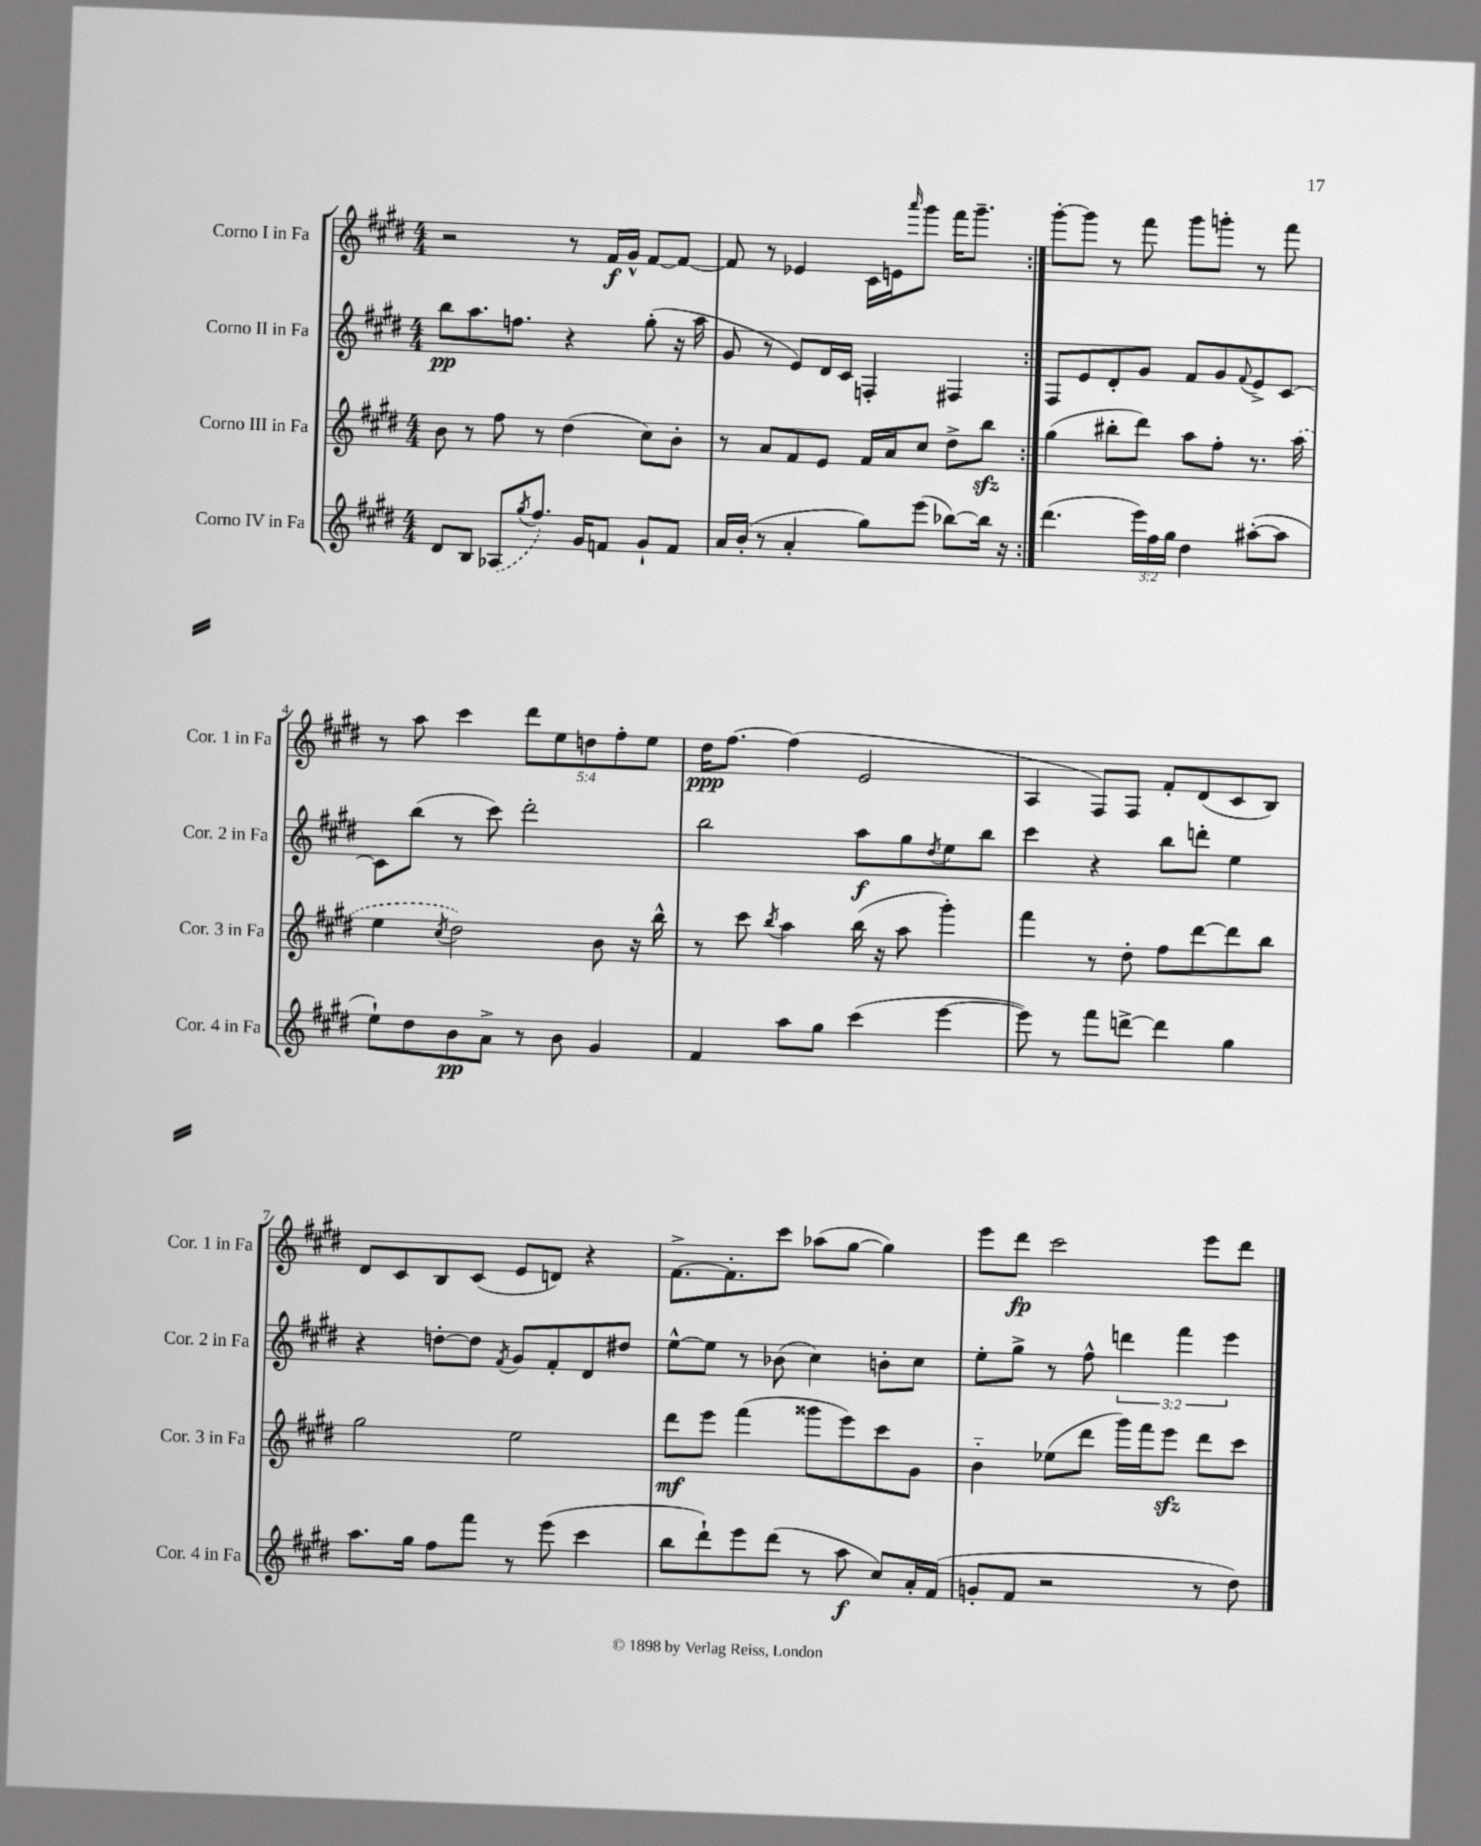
<<
\new StaffGroup <<
\new Staff = "s0" \with { instrumentName = "Corno I in Fa" shortInstrumentName = "Cor. 1 in Fa" } {
    \clef treble \key e \major \numericTimeSignature \time 4/4 \override Staff.TupletNumber.text = #tuplet-number::calc-fraction-text
    \repeat volta 2 { r2 r8 fis'16\f gis'16-^ fis'8~ fis'8~ |
    fis'8 r8 ees'4 cis'16 e'16 \grace { a'''16 } gis'''8 fis'''16 gis'''8.-- | }
    gis'''8~-. gis'''8 r8 fis'''8 gis'''8 g'''8-. r8 fis'''8 |
    r8 a''8 cis'''4 \tuplet 5/4 { dis'''8 e''8 d''8 fis''8-. e''8 } |
    dis''16\ppp fis''8.~ fis''4( e'2 |
    a4 fis8) fis8 fis'8-. dis'8( cis'8 b8) |
    dis'8 cis'8 b8 cis'8( e'8 d'8) r4 |
    fis'8.~-> fis'8.-. cis'''8 aes''8( gis''8~ gis''4) |
    e'''8 dis'''8\fp cis'''2 e'''8 dis'''8 \bar "|." |
}
\new Staff = "s1" \with { instrumentName = "Corno II in Fa" shortInstrumentName = "Cor. 2 in Fa" } {
    \clef treble \key e \major \numericTimeSignature \time 4/4 \override Staff.TupletNumber.text = #tuplet-number::calc-fraction-text
    \repeat volta 2 { b''8\pp a''8. f''8. r4 gis''8-.( r16 a''16 |
    gis'8 r8 e'8) dis'16 cis'16 f4-. fis4 | }
    fis8 e'8 dis'8-. gis'8 fis'8 gis'8 \appoggiatura { fis'8 } e'8-> cis'8~ |
    cis'8 b''8( r8 cis'''8) dis'''2-. |
    b''2 a''8\f gis''8 \acciaccatura { dis''8 } e''8 b''8 |
    cis'''4 r4 b''8 d'''8-. e''4 |
    r4 d''8~-. d''8 \acciaccatura { fis'8 } gis'8 fis'8-. dis'8 dis''8 |
    e''8~-^ e''8 r8 bes'8( cis''4) b'8-. cis''8 |
    e''8-. gis''8-> r8 fis''8-^ \tuplet 3/2 { d'''4 fis'''4 e'''4 } \bar "|." |
}
\new Staff = "s2" \with { instrumentName = "Corno III in Fa" shortInstrumentName = "Cor. 3 in Fa" } {
    \clef treble \key e \major \numericTimeSignature \time 4/4
    \repeat volta 2 { b'8 r8 fis''8 r8 dis''4( cis''8) b'8-. |
    r8 a'8 fis'8 e'8 fis'16 a'16 cis''8 dis''8-> b''8\sfz | }
    gis''4( bis''8-. dis'''8) a''8 fis''8-. r8. \once \slurDashed a''16( |
    e''4 \acciaccatura { cis''8 } dis''2) b'8 r16 b''16-^ |
    r8 cis'''8 \acciaccatura { b''8 } a''4 b''16( r16 a''8 gis'''4-.) |
    fis'''4 r8 dis''8-. fis''8 dis'''8~ dis'''8 b''8 |
    gis''2 e''2 |
    dis'''8\mf e'''8 fis'''4( gisis'''8 e'''8) cis'''8 gis'8 |
    b'4-_ ees''8( dis'''8 gis'''16) fis'''16 e'''8\sfz dis'''8 cis'''8 \bar "|." |
}
\new Staff = "s3" \with { instrumentName = "Corno IV in Fa" shortInstrumentName = "Cor. 4 in Fa" } {
    \clef treble \key e \major \numericTimeSignature \time 4/4 \override Staff.TupletNumber.text = #tuplet-number::calc-fraction-text
    \repeat volta 2 { dis'8 b8 \once \slurDashed aes8( \acciaccatura { gis''8 } fis''8.) gis'16 f'8 gis'8-! f'8 |
    a'16 b'16-.( r8 a'4-. gis''8) e'''8( bes''8~) bes''16 r16 | }
    dis'''4.( \tuplet 3/2 { e'''16) fis''16 gis''16 } dis''4 ais''8~-.( ais''8 |
    e''8-!) dis''8 b'8\pp a'8-> r8 b'8 gis'4 |
    fis'4 a''8 gis''8 cis'''4( e'''4~ |
    e'''8) r8 fis'''8 d'''8~-> d'''4 gis''4 |
    a''8. gis''16 fis''8 fis'''8 r8 e'''8( cis'''4 |
    b''8 dis'''8-!) e'''8 dis'''8( r8 a''8\f cis''8) a'16-. fis'16( |
    g'8-. fis'8 r2 r8 dis''8) \bar "|." |
}
>>
>>
